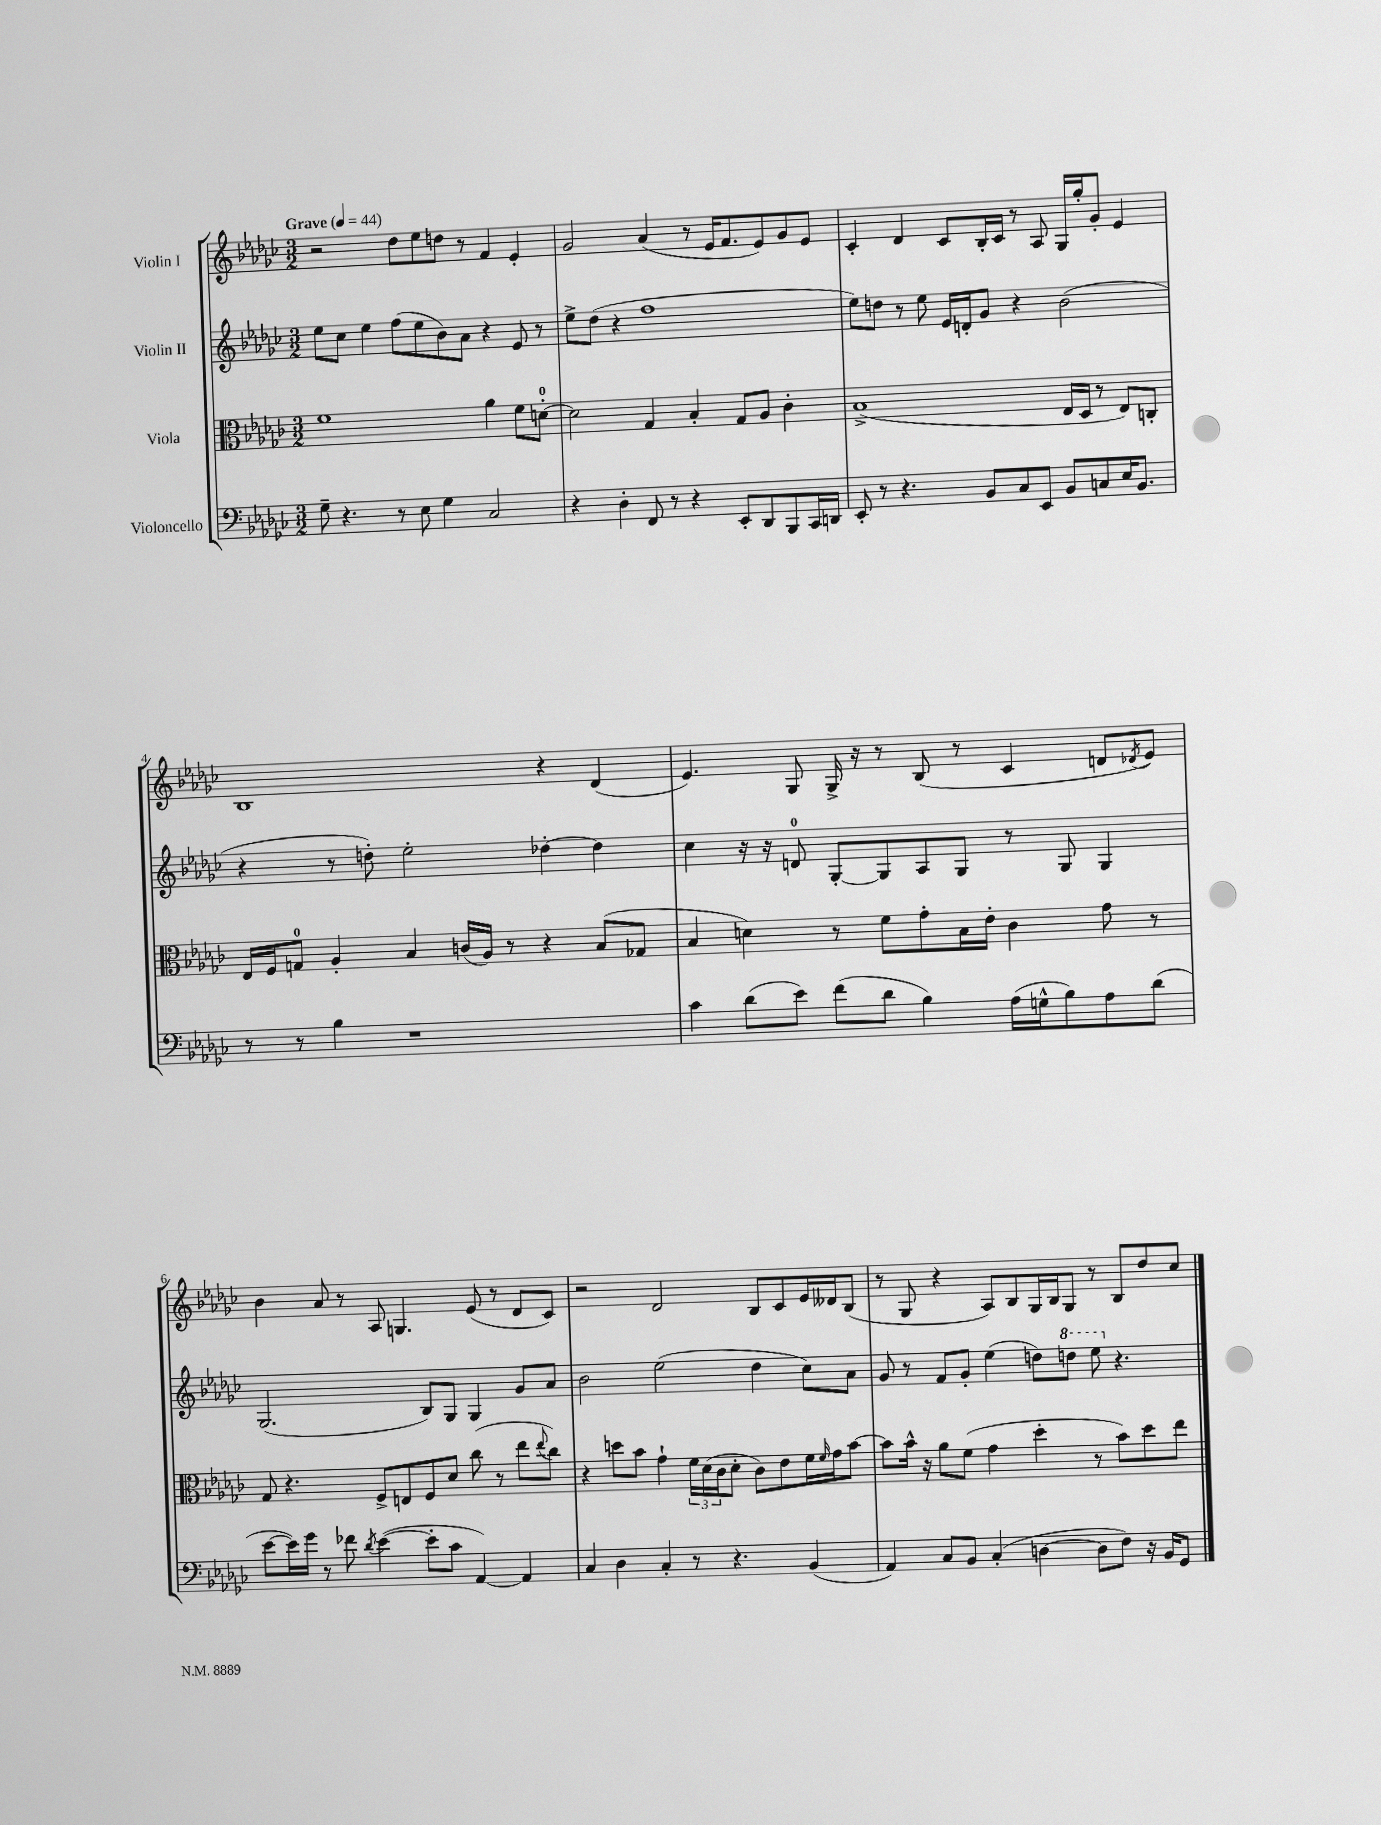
<<
\new StaffGroup <<
\new Staff = "s0" \with { instrumentName = "Violin I" } {
    \clef treble \key ges \major \numericTimeSignature \time 3/2 \tempo "Grave" 4 = 44
    r2 des''8 ees''8 d''8 r8 f'4 ees'4-. |
    ges'2 aes'4( r8 ees'16 f'8. ees'8) ges'8 ees'8 |
    ces'4-. des'4 ces'8 bes16-. ces'16 r8 aes8 ges16 ges''16-. ges'8-. ees'4 |
    bes1 r4 des'4( |
    ees'4.) ges8 ges16-> r16 r8 bes8( r8 ces'4 d'8 \acciaccatura { des'8 } ees'8) |
    bes'4 aes'8 r8 aes8 g4. ees'8( r8 des'8 ces'8) |
    r2 des'2 bes8 ces'8 ees'16 deses'16 bes8( |
    r8 ges8 r4 aes8) bes8 ges16 bes16 ges8 r8 bes8 des''8 ces''8 \bar "|." |
}
\new Staff = "s1" \with { instrumentName = "Violin II" } {
    \clef treble \key ges \major \numericTimeSignature \time 3/2
    ees''8 ces''8 ees''4 f''8( ees''8 bes'8) aes'8 r4 ees'8 r8 |
    ees''8-> des''8( r4 f''1 |
    ees''8) d''8 r8 ees''8 ees'16 d'16-. ges'8 r4 bes'2( |
    r4 r8 d''8-.) ees''2-. des''4~-. des''4 |
    ces''4 r16 r16 d'8-0 ges8~-. ges8 aes8 ges8 r8 ges8 ges4 |
    ges2.( bes8) ges8 ges4 ges'8 aes'8 |
    bes'2 ees''2( des''4 ces''8) aes'8 |
    ges'8 r8 f'8 ges'8-. ees''4( d''8) \ottava #1 d'''8 ees'''8 \ottava #0 r4. \bar "|." |
}
\new Staff = "s2" \with { instrumentName = "Viola" } {
    \clef alto \key ges \major \numericTimeSignature \time 3/2
    f'1 aes'4 f'8 d'8-0~-. |
    d'2 ges4 bes4-. ges8 aes8 ces'4-. |
    bes1->( ees16 des16 r8 ees8) c8-. |
    ees16 f16 g8-0 aes4-. bes4 c'16( aes16) r8 r4 bes8( ges8 |
    bes4 d'4) r8 f'8 ges'8-. bes16 ees'16-. ces'4 ges'8 r8 |
    ges8 r4. f8-> e8 f8 des'8 ces''8( r8 ees''8 \appoggiatura { ees''8 } ces''8) |
    r4 d''8 bes'8 ges'4-! \tuplet 3/2 { f'16 des'16( ces'16 } des'8-. ces'8) ees'8 f'16 \grace { f'16 } ges'16 bes'8~ |
    bes'8 bes'16-^ r16 aes'8 f'8( ges'4 des''4-. r8 bes'8) des''8 ees''8 \bar "|." |
}
\new Staff = "s3" \with { instrumentName = "Violoncello" } {
    \clef bass \key ges \major \numericTimeSignature \time 3/2
    ges8-- r4. r8 ees8 ges4 ces2 |
    r4 des4-. f,8 r8 r4 ees,8-. des,8 bes,,8 ces,16 d,16 |
    ees,8-. r8 r4. bes,8 ces8 ees,8 bes,8 c8 ees16 bes,8. |
    r8 r8 bes4 r1 |
    ces'4 des'8( ees'8) f'8( des'8 bes4) aes16( g16-^ bes8) aes8 des'8( |
    ees'8~ ees'16) ges'16 r8 fes'8 \acciaccatura { des'8 } ees'4~( ees'8-. ces'8 aes,4~) aes,4 |
    ces4 des4 ces4-. r8 r4. bes,4( |
    aes,4) ces8 bes,8 ces4-.( d4~ d8 f8) r16 bes,16 ges,8 \bar "|." |
}
>>
>>
